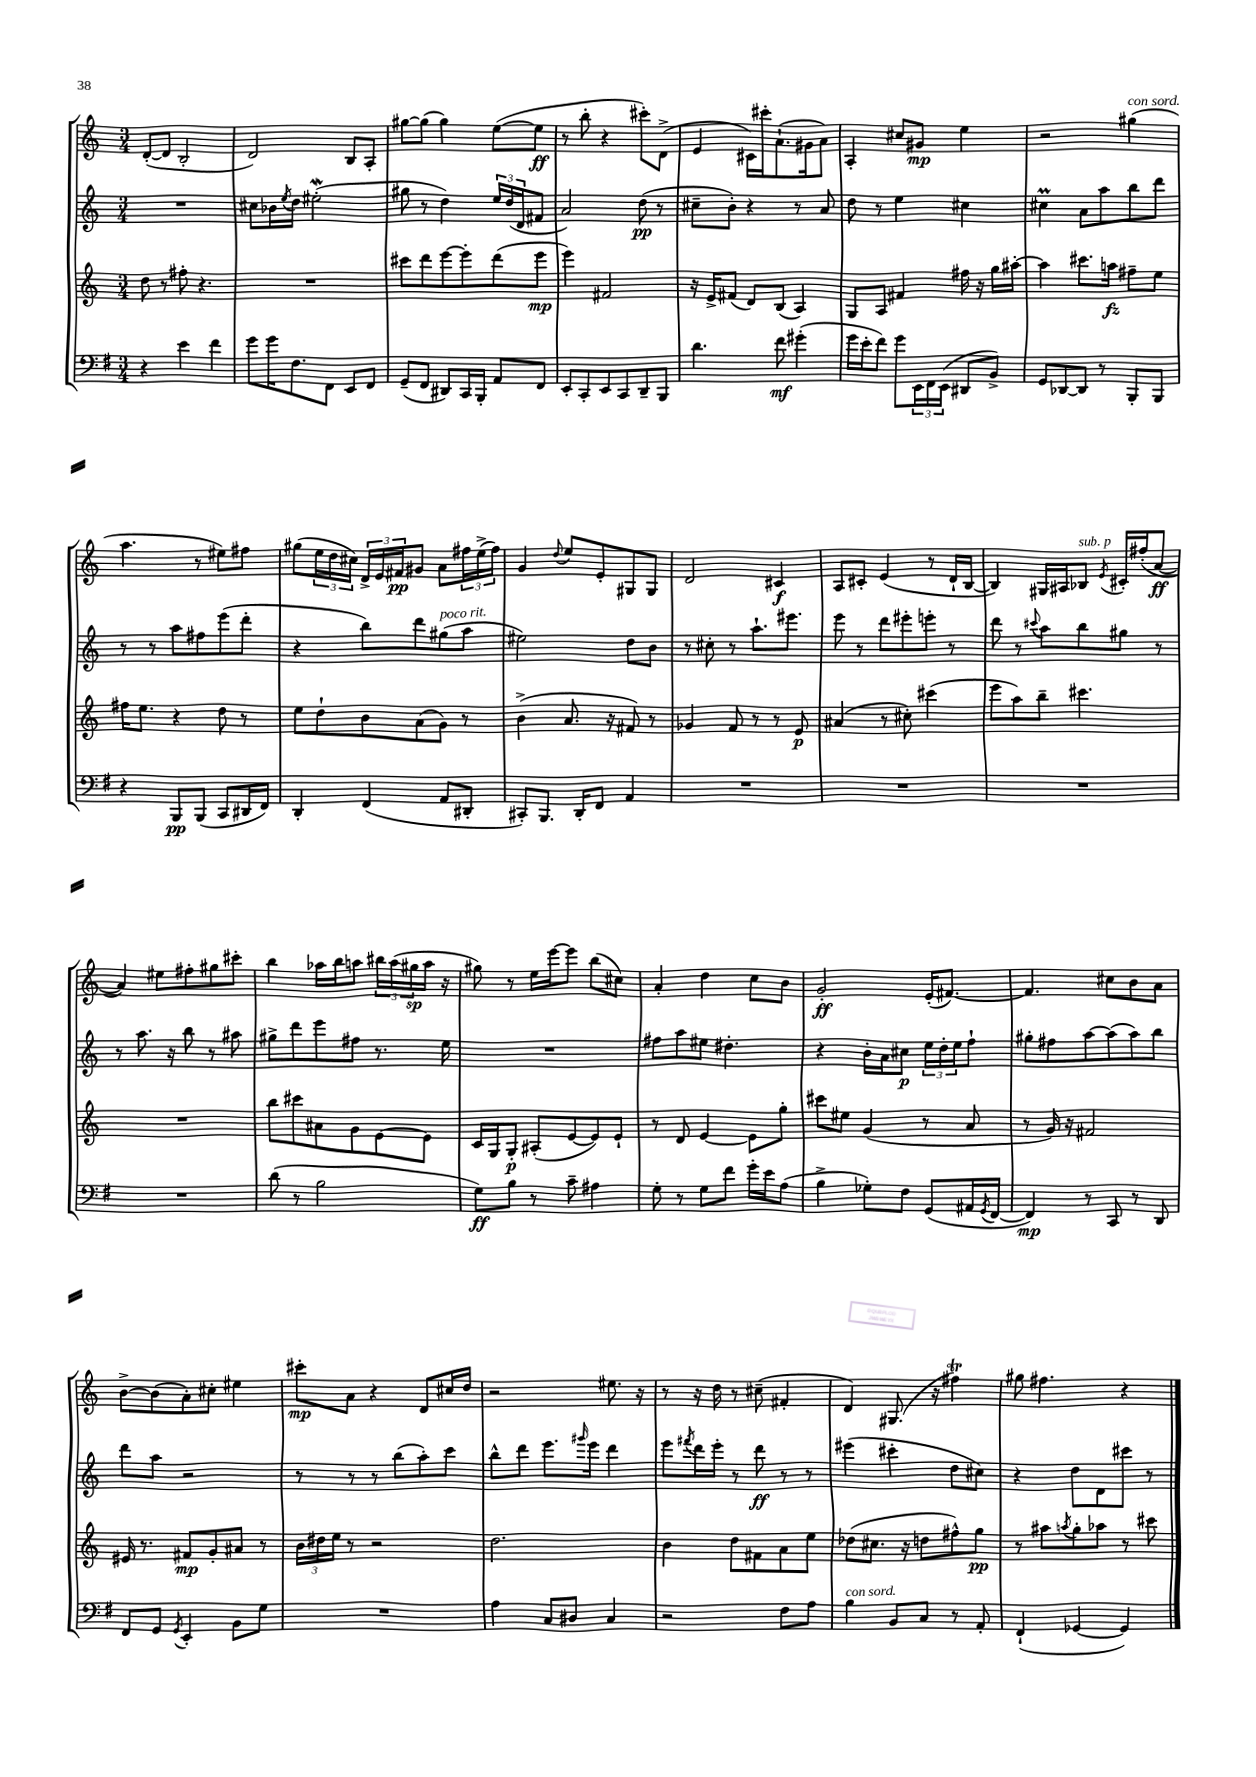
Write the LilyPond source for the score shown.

<<
\new StaffGroup <<
\new Staff = "s0" {
    \clef treble \key c \major \numericTimeSignature \time 3/4
    d'8~-.( d'8 b2-. |
    d'2) b8 a8-. |
    gis''8~ gis''8( gis''4) e''8~( e''8\ff |
    r8 b''8-. r4 cis'''8-.) d'8->( |
    e'4 cis'16) cis'''16-. a'8.-!( gis'16 a'8) |
    a4-. cis''8 gis'8\mp e''4 |
    r2 gis''4^\markup { \italic "con sord." }( |
    a''4. r8 eis''8) fis''8 |
    gis''8( \tuplet 3/2 { e''16 d''16 cis''16) } \tuplet 3/2 { d'16-> e'16 fis'16\pp } gis'8 a'8 \tuplet 3/2 { fis''16 e''16->( fis''16) } |
    g'4 \appoggiatura { d''8 } e''8 e'8-. gis8 gis8 |
    d'2 cis'4\f |
    a8 cis'8-. e'4( r8 d'16-! b16~ |
    b4) gis16 ais16 bes8^\markup { \italic "sub. p" } \acciaccatura { e'8 } cis'16-. fis''16-.( a'8~\ff |
    a'4) eis''8 fis''8-. gis''8 cis'''8-. |
    b''4 aes''16 b''16 a''8 \tuplet 3/2 { bis''16 a''16( gis''16\sp } a''16 r16 |
    gis''8) r8 e''16 e'''16~ e'''8 b''8( cis''8) |
    a'4-. d''4 c''8 b'8 |
    g'2-.\ff e'16-.( fis'8.~) |
    fis'4. cis''8 b'8 a'8 |
    b'8~-> b'8( a'8-.) cis''8-. eis''4 |
    cis'''8-.\mp a'8 r4 d'8 cis''16 d''16 |
    r2 eis''8. r16 |
    r8 r16 d''16 r8 cis''8--( fis'4-. |
    d'4) gis8.( r16 fis''4\trill) |
    gis''8 fis''4. r4 \bar "|." |
}
\new Staff = "s1" {
    \clef treble \key c \major \numericTimeSignature \time 3/4
    R2. |
    cis''8 bes'16 \acciaccatura { e''8 } d''16 eis''2-.\mordent( |
    gis''8 r8 d''4) \tuplet 3/2 { e''16 d''16( d'16 } fis'8 |
    a'2) d''8\pp( r8 |
    cis''8-- b'8-.) r4 r8 a'8 |
    d''8 r8 e''4 cis''4 |
    cis''4\prall a'8 a''8 b''8 d'''8 |
    r8 r8 a''8 fis''8 e'''8( d'''8-. |
    r4 b''8) d'''8 gis''8^\markup { \italic "poco rit." }( a''8 |
    eis''2) d''8 b'8 |
    r8 cis''8-. r8 a''8.-! eis'''8. |
    e'''8 r8 d'''8 eis'''8-. e'''8-. r8 |
    d'''8 r8 \appoggiatura { cis'''8 } a''8 b''8 gis''8 r8 |
    r8 a''8. r16 b''8 r8 ais''8 |
    gis''8-> d'''8 e'''8 fis''8 r8. e''16 |
    R2. |
    fis''8 a''8 eis''8 dis''4.-. |
    r4 b'16-. a'16 cis''8\p \tuplet 3/2 { e''16 d''16-. e''16 } f''8-! |
    gis''8-. fis''8 a''8~ a''8( a''8) b''8 |
    d'''8 a''8 r2 |
    r8 r8 r8 b''8( a''8-.) c'''8 |
    b''8-^ d'''8 e'''8. \grace { gis'''16 } e'''16 d'''4 |
    e'''8 \acciaccatura { fis'''8 } d'''16 e'''16-. r8 d'''8\ff r8 r8 |
    eis'''4( cis'''4-. d''8 cis''8) |
    r4 d''8 d'8 cis'''8 r8 \bar "|." |
}
\new Staff = "s2" {
    \clef treble \key c \major \numericTimeSignature \time 3/4
    d''8 r8 fis''8-. r4. |
    R2. |
    cis'''8 d'''8 e'''8~ e'''8-. d'''8( e'''8\mp |
    e'''4) fis'2 |
    r16 e'16-> fis'8( d'8) b8( a4) |
    g8 a8 fis'4 fis''16 r16 g''16 ais''16~-. |
    ais''4 cis'''8. a''16\fz fis''8-- e''8 |
    fis''16 e''8. r4 d''8 r8 |
    e''8 d''8-! b'8 a'8( g'8) r8 |
    b'4->( a'8. r16 fis'8) r8 |
    ges'4 f'8 r8 r8 e'8\p |
    ais'4( r8 cis''8-.) cis'''4( |
    e'''8 a''8) b''8-- cis'''4. |
    R2. |
    b''8 cis'''8 ais'8 g'8 e'8~ e'8 |
    c'16 g16 g8-.\p ais8-.( e'8~ e'8) e'8-! |
    r8 d'8 e'4~ e'8 g''8-. |
    cis'''8 eis''8 g'4( r8 a'8 |
    r8 g'16) r16 fis'2 |
    eis'16 r8. fis'8\mp g'8-. ais'8 r8 |
    \tuplet 3/2 { b'16 dis''16 e''16 } r8 r2 |
    d''2. |
    b'4 d''8 fis'8 a'8 e''8 |
    des''8( cis''8. r16 d''8 fis''8-^) g''8\pp |
    r8 ais''8 \acciaccatura { a''8 } g''8-. aes''8 r8 cis'''8 \bar "|." |
}
\new Staff = "s3" {
    \clef bass \key g \major \numericTimeSignature \time 3/4
    r4 e'4 fis'4 |
    g'8 g'16 fis8. fis,8 e,8 fis,8 |
    g,8--( fis,8 dis,8) c,16 b,,16-. a,8 fis,8 |
    e,8-. c,8-. e,8 c,8 d,8-- b,,8 |
    d'4. fis'8\mf gis'4-.( |
    g'16 e'16-. fis'8) g'8 \tuplet 3/2 { e,16 fis,16 e,16( } dis,8 b,8->) |
    g,8 des,8~ des,8 r8 b,,8-. b,,8 |
    r4 b,,8\pp b,,8( c,8 dis,16 fis,16) |
    d,4-. fis,4( a,8 dis,8-. |
    cis,8-.) b,,8. d,16-. fis,8 a,4 |
    R2. |
    R2. |
    R2. |
    R2. |
    d'8( r8 b2 |
    g8\ff) b8 r8 c'8-- ais4 |
    g8-. r8 g8 fis'8 g'16-. e'16 a8( |
    b4-> ges8-.) fis8 g,8( ais,16 \acciaccatura { g,8 } fis,16~ |
    fis,4\mp) r8 c,8 r8 d,8 |
    fis,8 g,8 \acciaccatura { g,8 } e,4-. b,8 g8 |
    R2. |
    a4 c8 dis8 c4 |
    r2 fis8 a8 |
    b4^\markup { \italic "con sord." } b,8 c8 r8 a,8-. |
    fis,4-!( ges,4~ ges,4) \bar "|." |
}
>>
>>
\layout { \context { \Score \remove "Bar_number_engraver" } }
